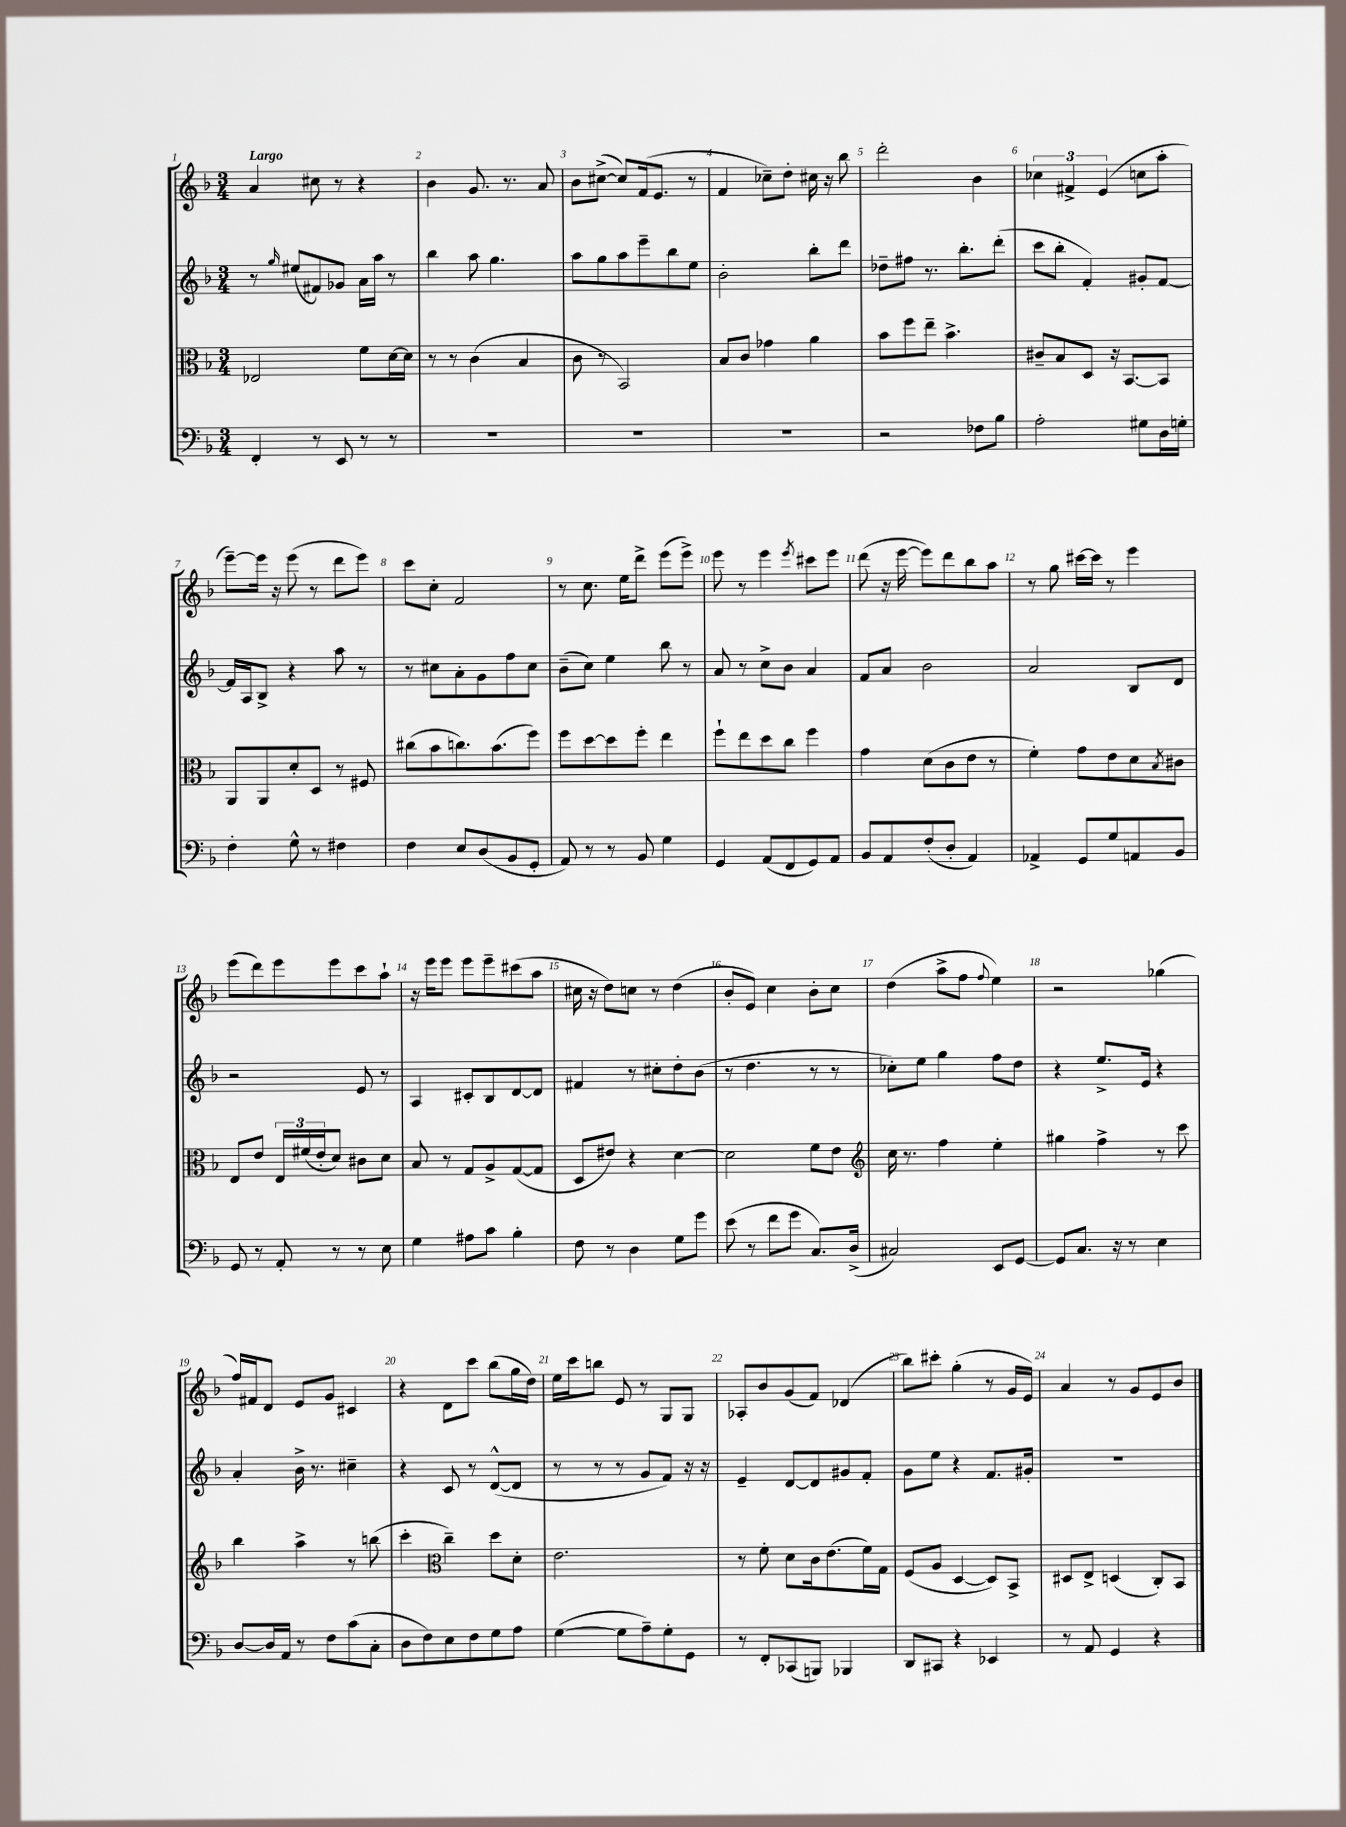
<<
\new StaffGroup <<
\new Staff = "s0" {
    \clef treble \key f \major \numericTimeSignature \time 3/4 \tempo "Largo"
    a'4 cis''8 r8 r4 |
    bes'4 g'8. r8. a'8 |
    bes'8 cis''8~->( cis''8) f'16( e'8. r8 |
    f'4 ces''8--) d''8-. cis''16 r16 bes''8 |
    d'''2-. bes'4 |
    \tuplet 3/2 { ces''4 fis'4-> e'4( } c''8 a''8-. |
    e'''8~--) e'''16 r16 e'''8( r8 d'''8 e'''8) |
    c'''8 c''8-. f'2 |
    r8 c''8. e''16 d'''8-> e'''8( e'''8->) |
    e'''8 r8 e'''4 \acciaccatura { e'''8 } cis'''8 e'''8 |
    d'''8( r16 e'''16~ e'''8) d'''8 bes''8 a''8 |
    r8 g''8 cis'''16~ cis'''16 r8 e'''4 |
    e'''8( d'''8) e'''8 e'''8 c'''8 a''8-! |
    r16 e'''16 e'''8 e'''8 e'''8-- cis'''8( a''8 |
    cis''16 r16 d''8) c''8 r8 d''4( |
    bes'8-. e'8) c''4 bes'8-. c''8 |
    d''4( a''8-> f''8 \appoggiatura { f''8 } e''4) |
    r2 ges''4( |
    f''16) fis'16 d'8 e'8 g'8 cis'4 |
    r4 d'8 c'''8 bes''8( g''16 d''16) |
    e''16 c'''16 b''8 e'8 r8 g8 g8 |
    aes8-. bes'8 g'8( f'8) des'4( |
    bes''8) cis'''8-. g''4-.( r8 g'16 e'16) |
    a'4 r8 g'8 e'8 bes'8 \bar "|." |
}
\new Staff = "s1" {
    \clef treble \key f \major \numericTimeSignature \time 3/4
    r8 \grace { g''16 } eis''8( fis'8) ges'8 a'16 a''16 r8 |
    bes''4 a''8 g''4. |
    a''8 g''8 a''8 e'''8-- bes''8 e''8 |
    bes'2-. bes''8-. d'''8 |
    des''8-- fis''8 r8. bes''8.-. d'''8-.( |
    c'''8 bes''8-. f'4-.) gis'8-. f'8~ |
    f'16 a16 bes8-> r4 a''8 r8 |
    r8 cis''8 a'8-. g'8 f''8 cis''8 |
    bes'8--( c''8) e''4 bes''8 r8 |
    a'8 r8 c''8-> bes'8 a'4 |
    f'8 a'8 bes'2 |
    a'2 bes8 d'8 |
    r2 e'8 r8 |
    a4 cis'8-. bes8 d'8~ d'8 |
    fis'4 r8 cis''8-. d''8-. bes'8( |
    r8 d''4. r8 r8 |
    ces''8-.) e''8 g''4 f''8 d''8 |
    r4 e''8.-> e'16 r4 |
    a'4-. bes'16-> r8. cis''4-- |
    r4 c'8 r8 d'8~-^( d'8 |
    r8 r8 r8 g'8 f'8) r16 r16 |
    e'4-- d'8~ d'8 gis'8 f'8-. |
    g'8 e''8 r4 f'8. gis'16-. |
    R2. \bar "|." |
}
\new Staff = "s2" {
    \clef alto \key f \major \numericTimeSignature \time 3/4
    ees2 f'8 d'16~ d'16 |
    r8 r8 c'4( bes4 |
    c'8 r8 bes,2) |
    bes8 c'8 ges'4 a'4 |
    bes'8 f''8 e''8-- bes'4.-> |
    cis'8-- bes8 d8 r16 bes,8.~ bes,8 |
    a,8 a,8 d'8-. d8 r8 fis8 |
    cis''8( bes'8 c''8.) bes'8.( f''8) |
    f''8 d''8~ d''8 f''8-. e''4 |
    f''8-! e''8 d''8 c''8 f''4 |
    g'4 d'8( c'8 e'8 r8 |
    f'4-.) g'8 e'8 d'8 \acciaccatura { bes8 } cis'8 |
    e8 e'8 \tuplet 3/2 { e16 fis'16( e'16-. } d'8) cis'8 d'8 |
    bes8 r8 g8 a8-> g8~( g8 |
    d8 eis'8) r4 d'4~ |
    d'2 f'8 e'8 |
    \clef treble c''16 r8. f''4 e''4-. |
    gis''4 f''4-> r8 c'''8 |
    bes''4 a''4-> r8 b''8( |
    c'''4-. \clef alto c''4--) d''8 d'8-. |
    e'2. |
    r8 f'8-. d'8 c'16 e'8.( f'16) g16 |
    f8( a8 d4~ d8) bes,8-> |
    dis8 e8-> d4( c8-.) bes,8 \bar "|." |
}
\new Staff = "s3" {
    \clef bass \key f \major \numericTimeSignature \time 3/4
    f,4-. r8 e,8 r8 r8 |
    R2. |
    R2. |
    R2. |
    r2 fes8 bes8 |
    a2-. gis8 d16 g16-. |
    f4-. g8-^ r8 fis4 |
    f4 e8 d8( bes,8 g,8-. |
    a,8) r8 r8 bes,8 g4 |
    g,4 a,8( f,8 g,8) a,8 |
    bes,8 a,8 f8-.( d8-. a,4) |
    aes,4-> g,8 g8 a,8 bes,8 |
    g,8 r8 a,8-. r8 r8 e8 |
    g4 ais8 c'8 bes4-. |
    f8 r8 d4 g8 g'8 |
    e'8( r8 f'8 g'8 c8.) d16->( |
    cis2) e,8 g,8~ |
    g,8 c8. r16 r8 e4 |
    d8~ d16 a,16 r8 f8 c'8( c8-. |
    d8 f8) e8 f8 g8 a8 |
    g4~( g8 a8--) g8-. g,8 |
    r8 f,8-. ces,8( b,,8) bes,,4 |
    d,8 cis,8 r4 ees,4 |
    r8 a,8 g,4 r4 \bar "|." |
}
>>
>>
\layout { \context { \Score \override BarNumber.break-visibility = ##(#f #t #t) barNumberVisibility = #all-bar-numbers-visible } }
